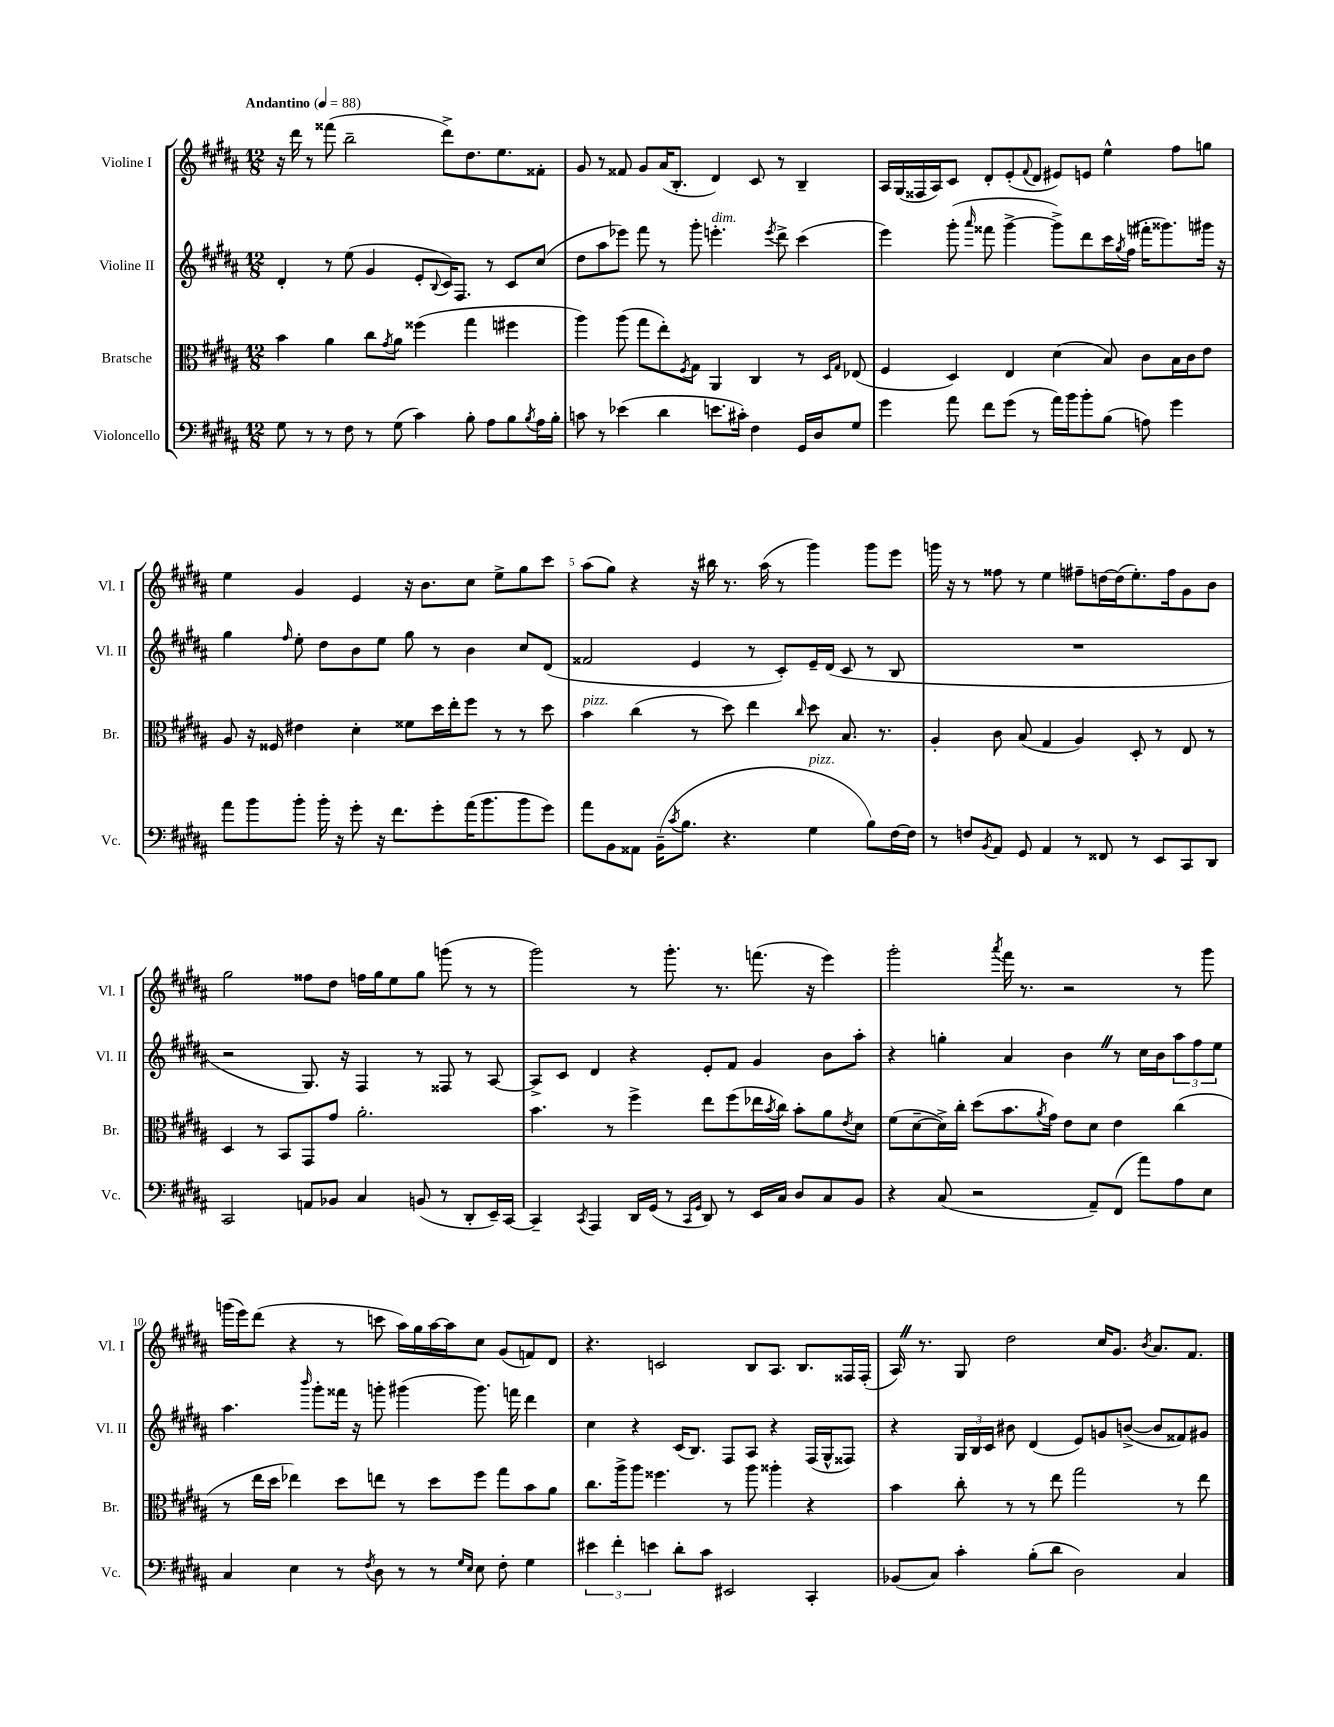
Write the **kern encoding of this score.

**kern	**kern	**kern	**kern
*part4	*part3	*part2	*part1
*staff4	*staff3	*staff2	*staff1
*I"Violoncello	*I"Bratsche	*I"Violine II	*I"Violine I
*I'Vc.	*I'Br.	*I'Vl. II	*I'Vl. I
*clefF4	*clefC3	*clefG2	*clefG2
*k[f#c#g#d#a#]	*k[f#c#g#d#a#]	*k[f#c#g#d#a#]	*k[f#c#g#d#a#]
*M12/8	*M12/8	*M12/8	*M12/8
*MM88	*MM88	*MM88	*MM88
=1	=1	=1	=1
!	!	!	!LO:TX:a:B:t=Andantino
8G#\	4b\	4d#'/	16r
.	.	.	16ddd#\
8r	.	.	8r
8r	4a#\	8r	(8fff##X\
8F#\	.	(8ee\	2bb~\
8r	8cc#\L	4g#/	.
.	8qg#/	.	.
(8G#\	8a#\J	.	.
4c#\)	(4ff##X\	8e'/L	.
.	.	8qqB/	.
.	.	16c#/K)	8ddd#^\L)
.	.	8.F#/J	.
8B'\	4gg#\	.	8.dd#\
8A#\L	.	8r	.
.	.	.	8.ee\
8B\	4ff#X\	8c#/L	.
8qB/	.	.	.
16A#\L	.	(8cc#/J	8f##X'\J
16B'\JJ	.	.	.
=2	=2	=2	=2
8cn\	4aa#\)	8dd#\L	8g#/
8r	.	8aa#\	8r
(4e-X\	(8aa#\	8eee-X\J)	8f##X/
.	8gg#\L	8fff#\	8g#/L
4d#\	8ee'\)	8r	(16a#/K
.	.	.	8.B'/J
.	8qF#/	.	.
.	8G#\J	8ggg#'\	.
!	!	!LO:TX:a:i:t=dim.	!
8.en\L	4AA#/	4.eeen'\	4d#/)
16c#X'\Jk)	.	.	.
4F#\	4C#/	.	8c#/
.	.	8qeee/	.
.	.	8ddd#^\	8r
16GG#/LL	8r	(4ccc#\	4B~/
16D#/J	.	.	.
.	16qqD#/LL	.	.
.	16qqG#/JJ	.	.
8G#/J	(8E-X/	.	.
=3	=3	=3	=3
4g#\	4F#/	4eee\)	16A#/LL
.	.	.	(16G#/
.	.	.	16F##X/
.	.	.	16A#/J)
8a#\	4D#/)	(8ggg#'\	8c#/J
.	.	16qqaaa#/	.
8f#\L	.	8fff##X\	8d#'/L
(8g#\J	4E/	[4ggg#^\	(8e'/
.	.	.	8qqf#/
8r	.	.	8d#/J
16a#\LL)	(4d#\	8ggg#^\L])	8e#X/L)
16b\J	.	.	.
8b'\	.	8ddd#\	8en/J
(8B\J	8B/)	16ccc#\L	4ee^^\
.	.	8qgg#/	.
.	.	(16ff#\JJ	.
8An\)	8c#\L	16fff#X'\KL	.
.	.	8.ggg##X\)	.
4g#\	16B\L	.	8ff#\L
.	16c#\J	.	.
.	8e\J	16ggg#X\Jk	8ggn\J
.	.	16r	.
!!LO:LB:g=z
=4	=4	=4	=4
8a#\L	8A#/	4gg#\	4ee\
8b\	16r	.	.
.	16F##X/	.	.
.	.	16qqff#/	.
8b'\J	4e#X\	8ee'\	4g#/
16b'\	.	8dd#\L	.
16r	.	.	.
8g#'\	4d#'\	8b\	4e/
16r	.	8ee\J	.
8.f#\L	.	.	.
.	8f##X\L	8gg#\	16r
.	.	.	8.b\L
8g#'\	16dd#\L	8r	.
.	16ee'\J	.	.
(16a#\K	8ff#\J	4b\	8cc#\J
8.b\	.	.	.
.	8r	.	8ee^\L
8b\	8r	8cc#/L	8gg#\
8g#\J)	8dd#\	(8d#/J	8ccc#\J
=5	=5	=5	=5
!	!LO:TX:a:i:t=pizz.	!	!
8a#\L	4b\	2f##X/	(8aa#\L
8BB\	.	.	8gg#\J)
8AA##X\J	(4cc#\	.	4r
(16BB~\KL	.	.	.
8qc#/	.	.	.
8.B\J	.	.	.
.	8r	4e/	16r
.	.	.	16bb#X\
4.r	8dd#\)	.	8.r
.	4ee\	8r	.
.	.	.	(16aa#\
.	.	8c#'/L)	8r
.	16qqcc#/	.	.
!LO:TX:a:i:t=pizz.	!	!	!
4G#\	8dd#\	16e~/L	4ggg#\)
.	.	(16d#/JJ	.
.	8.B/	8c#/	.
8B\L)	.	8r	8ggg#\L
.	8.r	.	.
[16F#\L	.	8B/	8eee\J
16F#\JJ]	.	.	.
=6	=6	=6	=6
8r	4A#'/	1.r	16gggn\
.	.	.	16r
8Fn/L	.	.	8r
8qBB/	.	.	.
8AA#/J	8c#\	.	8ff##X\
8GG#/	(8B/	.	8r
4AA#/	4G#/	.	4ee\
8r	4A#/)	.	8ff#X~\L
8FF##X/	.	.	[16ddn\L
.	.	.	(16dd\J]
8r	8D#'/	.	8.ee'\)
8EE/L	8r	.	.
.	.	.	16ff#\k
8CC#/	8E/	.	8g#\
8DD#/J	8r	.	8b\J
!!LO:LB:g=z
=7	=7	=7	=7
2CC#/	4D#/	2r	2gg#\
.	8r	.	.
.	8BB/L	.	.
8AAn/L	8GG#/	8.G#/)	8ff##X\L
8BB-X/J	8g#/J	.	8dd#\J
.	.	16r	.
4C#/	2.a#'\	4F#/	16ffn\LL
.	.	.	16gg#\J
.	.	.	8ee\
(8BBn/	.	8r	8gg#\J
8r	.	8F##X/	(8gggn\
8DD#'/L	.	8r	8r
16EE~/L)	.	[8A#/	8r
[16CC#/JJ	.	.	.
=8	=8	=8	=8
4CC#~/]	4.b\	8A#^/L]	2ggg#\)
.	.	8c#/J	.
8qCC#/	.	.	.
4AAA#/	.	4d#/	.
.	8r	.	.
16DD#/LL	4ff#^\	4r	8r
(16GG#/JJ	.	.	.
8r	.	.	8.ggg#'\
16qqCC#/LL	.	.	.
16qqGG#/JJ	.	.	.
8DD#/)	8ee\L	8e'/L	.
.	.	.	8.r
8r	(8ff#\	8f#/J	.
16EE/LL	16ee-X\L	4g#/	(8.fffn\
.	8qb/	.	.
16C#/JJ	16cc#\JJ)	.	.
8D#/L	8b'\L	.	.
.	.	.	16r
8C#/	8a#\	8b\L	4eee\)
.	8qe/	.	.
8BB/J	8d#\J	8aa#'\J	.
=9	=9	=9	=9
4r	(8f#\L	4r	2ggg#'\
.	[8d#~\	.	.
(8C#/	16d#^\L])	4ggn'\	.
.	16cc#'\JJ	.	.
2r	(8dd#\L	.	.
.	.	.	8qaaa#/
.	8.b\	4a#/	16fff#\
.	.	.	8.r
.	8qa#/	.	.
.	16g#\Jk)	.	.
.	8e\L	4bZ\	2r
8AA#~/L)	8d#\J	.	.
(8FF#/J	4e\	8r	.
8a#\L)	.	16cc#\LL	.
.	.	16b\J	.
8A#\	(4cc#\	12aa#\	8r
.	.	12ff#\	.
8E\J	.	.	8ggg#\
.	.	12ee\J	.
!!LO:LB:g=z
=10	=10	=10	=10
4C#/	8r	4.aa#\	(16gggn\LL
.	.	.	16eee\J)
.	16ee\LL	.	(8ddd#\J
.	16dd#\JJ	.	.
4E\	4ee-X\)	.	4r
.	.	16qqbbb/	.
.	.	8ggg#'\L	.
8r	8dd#\L	16fff##X\Jk	8r
.	.	16r	.
8qF#/	.	.	.
8D#\	8een\J	8gggn'\	8cccn\
8r	8r	(4ggg#X\	16aa#\LL)
.	.	.	16gg#\
8r	8dd#\L	.	[16aa#\
.	.	.	16aa#\J]
16qqG#/LL	.	.	.
16qqE/JJ	.	.	.
8E\	8ff#\J	8.ggg#\)	8cc#\J
8F#'\	8gg#\L	.	(8g#/L
.	.	16fffn\	.
4G#\	8b\	4ddd#\	8fn/)
.	8a#\J	.	8d#/J
=11	=11	=11	=11
6e#X\	8.cc#\L	4cc#\	4.r
6f#'\	.	.	.
.	16aa#^\k	.	.
.	8aa#\J	4r	.
6en\	.	.	.
.	4.ff##X\	.	2cn/
8d#'\L	.	(16c#/KL	.
.	.	8.B/J)	.
8c#\J	.	.	.
2EE#X/	8r	8F#/L	.
.	8aa#\	8A#/J	8B/L
.	4aa##X'\	4r	8.A#/J
.	.	.	8.B/L
4CC#'/	4r	(16F#/LL	.
.	.	16G#^^/J	.
.	.	8F##X/J)	16F##X/L
.	.	.	(16F##'/JJ
=12	=12	=12	=12
(8BB-X/L	4b\	4r	16A#Z/)
.	.	.	8.r
8C#/J)	.	.	.
4c#'\	8cc#'\	24G#/LL	8G#/
.	.	24B/	.
.	.	24c#/JJ	.
.	8r	8b#X\	2dd#\
(8B'\L	8r	(4d#/	.
8d#\J	8ee\	.	.
2D#\)	2gg#\	8e/L)	.
.	.	8gn/	16cc#/KL
.	.	.	8.g#/J
.	.	([8bn^/J	.
.	.	.	8qb/
.	.	8b/L]	8.a#/L
4C#/	8r	8f##X/)	.
.	.	.	8.f#/J
.	8ee\	8g#X/J	.
==	==	==	==
*-	*-	*-	*-
